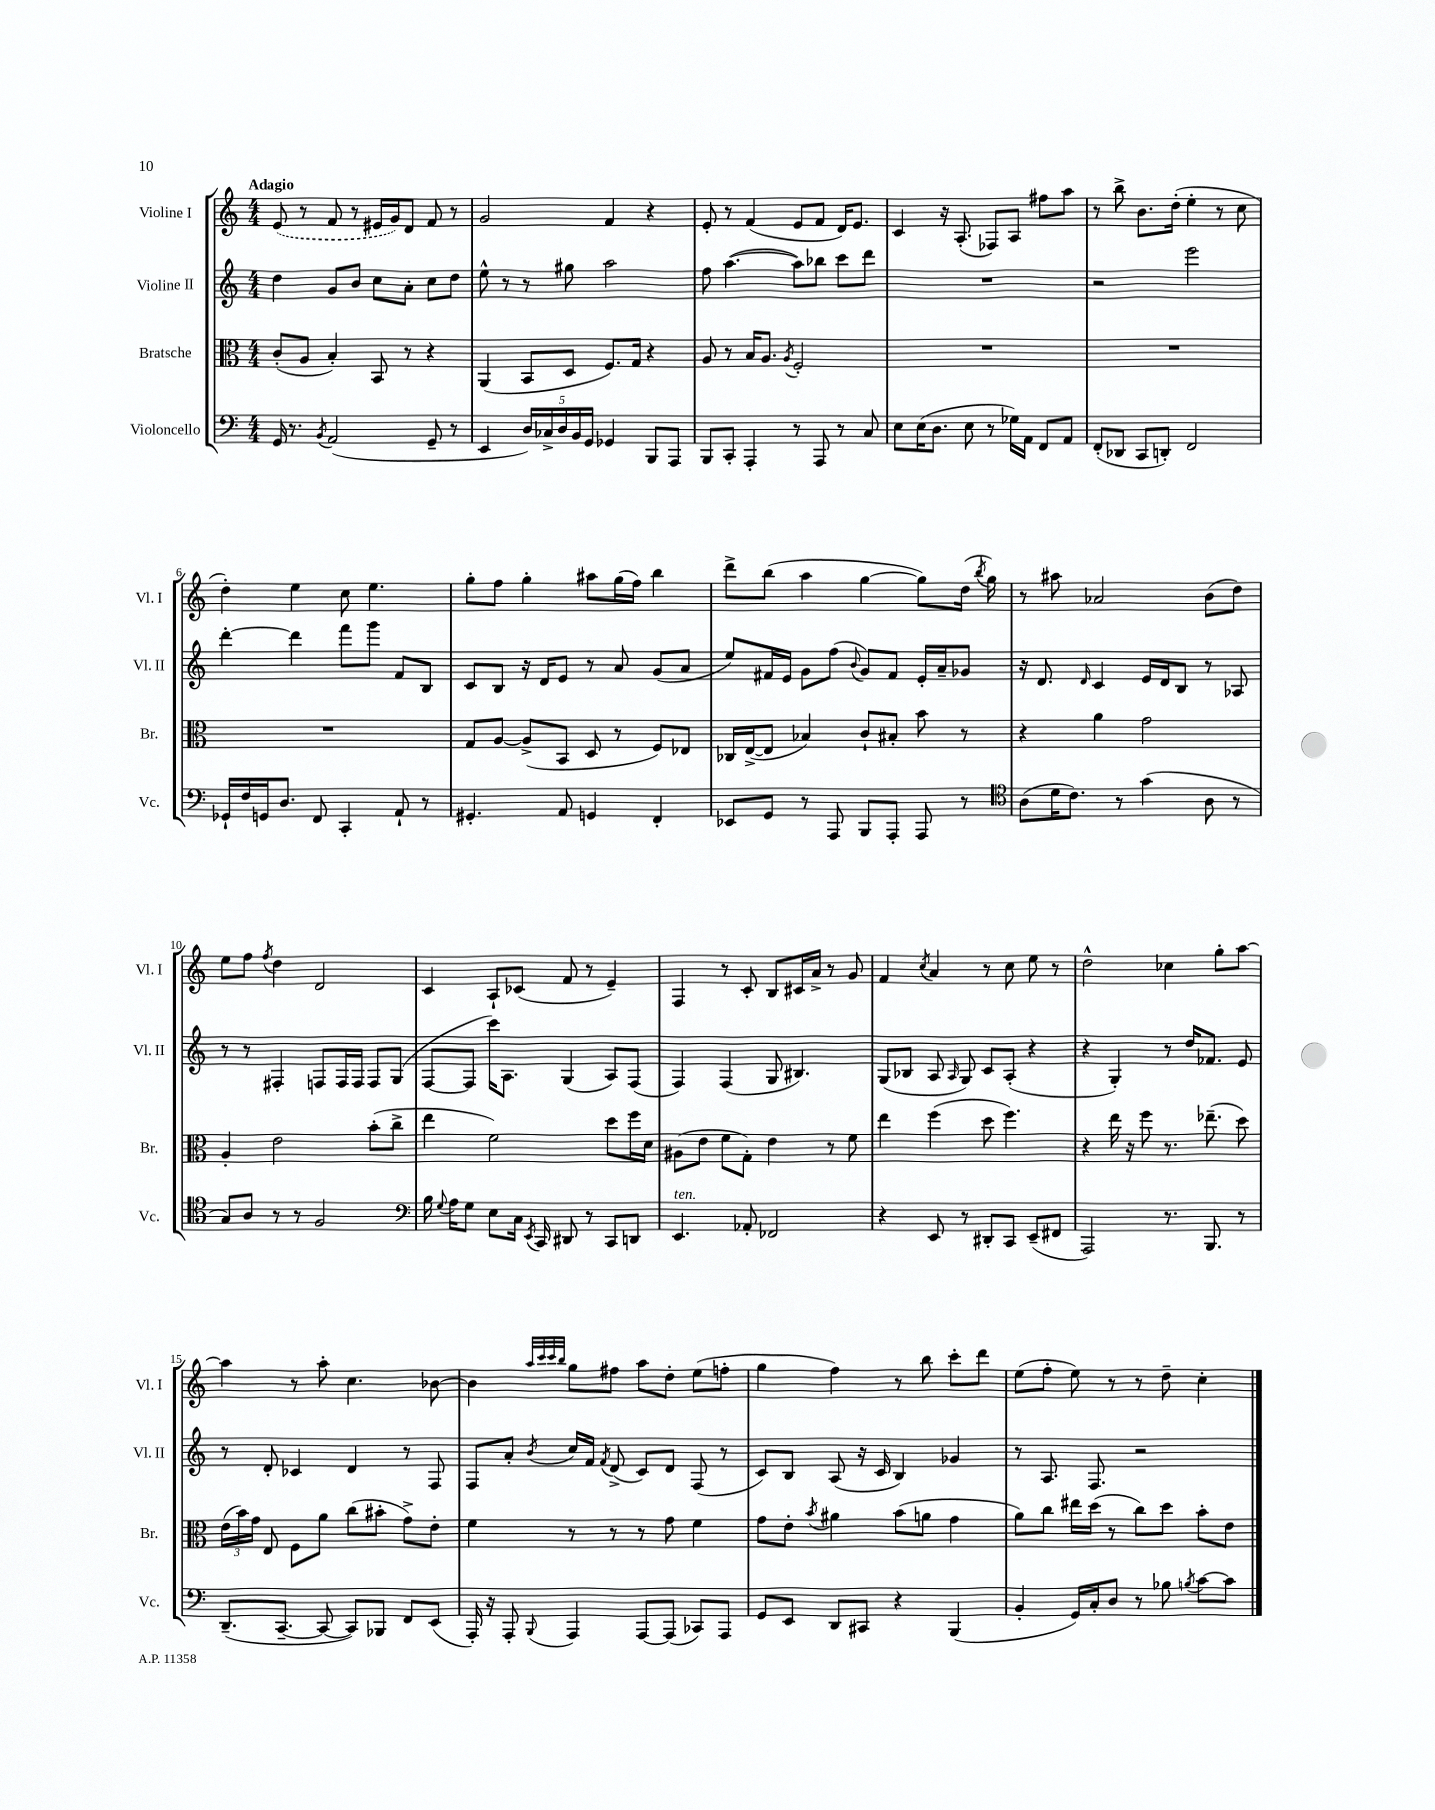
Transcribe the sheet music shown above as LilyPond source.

<<
\new StaffGroup <<
\new Staff = "s0" \with { instrumentName = "Violine I" shortInstrumentName = "Vl. I" } {
    \clef treble \key c \major \numericTimeSignature \time 4/4 \tempo "Adagio"
    \autoBeamOff \once \slurDashed e'8( r8 f'8 r8 eis'16[ g'16) d'8] f'8 r8 |
    g'2 f'4 r4 |
    e'8-. r8 f'4( e'8[ f'8] d'16[) e'8.] |
    c'4 r16 a8.-.( fes8[) a8] fis''8[ a''8] |
    r8 b''8-> b'8.[ d''16]-.( e''4-. r8 c''8 |
    d''4-.) e''4 c''8 e''4. |
    g''8[-. f''8] g''4-. ais''8[ g''16( f''16]) b''4 |
    d'''8[-> b''8]( a''4 g''4~ g''8[) d''16]( \acciaccatura { b''8 } g''16) |
    r8 ais''8 aes'2 b'8[( d''8]) |
    e''8[ f''8] \acciaccatura { f''8 } d''4 d'2 |
    c'4 a8[-! ces'8]( f'8 r8 e'4--) |
    f4 r8 c'8-. b8[ cis'16 a'16]-> r8 g'8 |
    f'4 \acciaccatura { c''8 } a'4 r8 c''8 e''8 r8 |
    d''2-^ ces''4 g''8[-. a''8]~ |
    a''4 r8 a''8-. c''4. bes'8~ |
    bes'4 \grace { a''32[ c'''32 c'''32 b''32] } g''8[ fis''8] a''8[ d''8]-. e''8[( f''8]-. |
    g''4 f''4) r8 b''8 c'''8[-. d'''8] |
    e''8[( f''8]-. e''8) r8 r8 d''8-- c''4-. \bar "|." |
}
\new Staff = "s1" \with { instrumentName = "Violine II" shortInstrumentName = "Vl. II" } {
    \clef treble \key c \major \numericTimeSignature \time 4/4
    \autoBeamOff d''4 g'8[ b'8] c''8[ a'8]-. c''8[ d''8] |
    e''8-^ r8 r8 gis''8 a''2 |
    f''8 a''4.~( a''8[) bes''8] c'''8[ d'''8] |
    R1 |
    r2 e'''2 |
    d'''4~-. d'''4 f'''8[ g'''8] f'8[ b8] |
    c'8[ b8] r16 d'16[ e'8] r8 a'8 g'8[( a'8] |
    e''8[) fis'16 e'16] g'8[ f''8]( \appoggiatura { b'8 } g'8[) fis'8] e'16[-. a'16-- ges'8] |
    r16 d'8. \grace { d'16 } c'4 e'16[ d'16 b8] r8 aes8 |
    r8 r8 fis4-. f8[ f16 f16] f8[ g8]( |
    f8[~ f8] c'''16[) a8.] g4( a8[) f8]( |
    f4) f4( g8 bis4.) |
    g8[( bes8] a8 \grace { a16 } g8) c'8[ a8]-.( r4 |
    r4 g4-.) r8 d''16[ fes'8.] e'8 |
    r8 d'8-. ces'4 d'4 r8 f8 |
    f8[ a'8]-. \acciaccatura { b'8 } c''16[ f'16] \acciaccatura { f'8 } d'8->( c'8[) d'8] f8( r8 |
    c'8[) b8] a8( r16 c'16 b4) ges'4 |
    r8 a8. f8. r2 \bar "|." |
}
\new Staff = "s2" \with { instrumentName = "Bratsche" shortInstrumentName = "Br." } {
    \clef alto \key c \major \numericTimeSignature \time 4/4
    \autoBeamOff c'8[-.( a8] b4-.) b,8 r8 r4 |
    a,4( b,8[ d8] f8.[) g16] r4 |
    a8 r8 b16[ a8.] \acciaccatura { a8 } f2-. |
    R1 |
    R1 |
    R1 |
    g8[ a8]~ a8[->( b,8] d8 r8 f8[) ees8] |
    ces16[ e16~->( e8] bes4) c'8[-! bis8]-. b'8 r8 |
    r4 a'4 g'2 |
    a4-. e'2 b'8[-.( c''8]-> |
    e''4 f'2) d''8[ f''16 d'16] |
    ais8[( e'8] f'8[ g8]-.) e'4 r8 f'8 |
    e''4 f''4( d''8 f''4.) |
    r4 e''16 r16 f''8 r8. ees''8.--( d''8) |
    \tuplet 3/2 { e'16[( b'16) g'16] } e8 f8[ a'8] c''8[( bis'8]-. g'8[->) e'8]-. |
    f'4 r8 r8 r8 g'8 f'4 |
    g'8[ e'8]-. \acciaccatura { b'8 } ais'4 b'8[( a'8] g'4 |
    a'8[) c''8] eis''16[ d''16]( r8 c''8[) d''8] b'8[-. e'8] \bar "|." |
}
\new Staff = "s3" \with { instrumentName = "Violoncello" shortInstrumentName = "Vc." } {
    \clef bass \key c \major \numericTimeSignature \time 4/4
    \autoBeamOff g,16 r8. \acciaccatura { b,8 } a,2( g,8-- r8 |
    e,4 \tuplet 5/4 { d16[) ces16-> d16 b,16 g,16] } ges,4 b,,8[ a,,8] |
    b,,8[ c,8]-. a,,4-. r8 a,,8 r8 c8 |
    e8[ e16( d8.] e8 r8 ges16[) a,16] f,8[ a,8] |
    f,8[-.( des,8] c,8[ d,8]-.) f,2 |
    ges,16[-! f16 g,16 d8.] f,8 c,4-. a,8-! r8 |
    gis,4.-. a,8 g,4 f,4-. |
    ees,8[ g,8] r8 a,,8 b,,8[ a,,8]-. a,,8 r8 |
    \clef tenor a8[( d'16 c'8.]) r8 g'4( a8 r8 |
    g8[) a8] r8 r8 f2 |
    \clef bass b16 \appoggiatura { g8 } a16[ g8] e8[ c16] \acciaccatura { e,8 } c,16 dis,8 r8 c,8[ d,8] |
    e,4.^\markup { \italic "ten." } aes,8-. fes,2 |
    r4 e,8 r8 dis,8[-. c,8] e,8[--( fis,8] |
    a,,2) r8. b,,8. r8 |
    d,8.[--( c,8.]~-- c,8~ c,8[) bes,,8] f,8[ e,8]( |
    a,,16-.) r16 a,,8-. \appoggiatura { b,,8 } a,,4 a,,8[~ a,,8]( ces,8[) a,,8] |
    g,8[ e,8] d,8[ cis,8] r4 b,,4( |
    b,4-. g,16[) c16-. d8] r8 bes8 \acciaccatura { b8 } c'8[~ c'8] \bar "|." |
}
>>
>>
